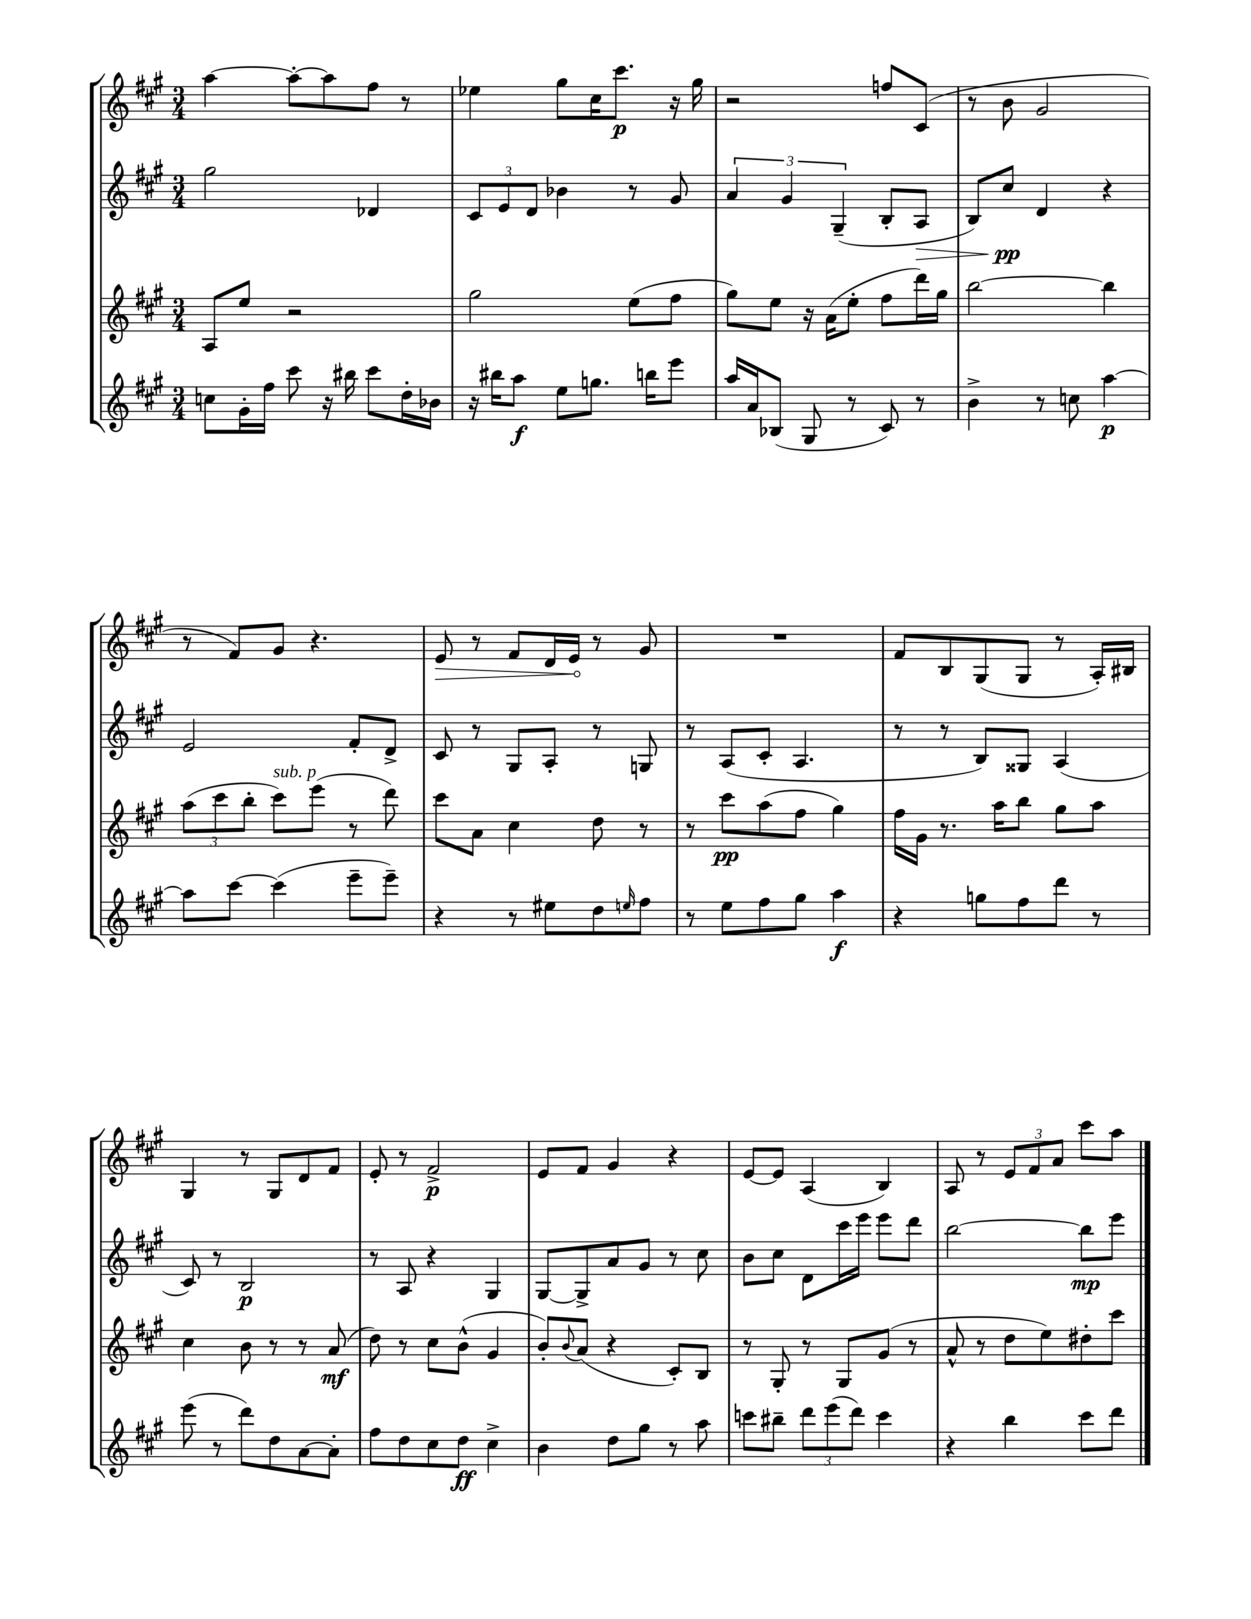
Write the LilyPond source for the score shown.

<<
\new StaffGroup <<
\new Staff = "s0" {
    \clef treble \key a \major \numericTimeSignature \time 3/4
    a''4~ a''8~-. a''8 fis''8 r8 |
    ees''4 gis''8 cis''16 cis'''8.\p r16 gis''16 |
    r2 f''8 cis'8( |
    r8 b'8 gis'2 |
    r8 fis'8) gis'8 r4. |
    \once \override Hairpin.circled-tip = ##t e'8\> r8 fis'8 d'16 e'16\! r8 gis'8 |
    R2. |
    fis'8 b8 gis8( gis8 r8 a16-.) bis16 |
    gis4 r8 gis8 d'8 fis'8 |
    e'8-. r8 fis'2->\p |
    e'8 fis'8 gis'4 r4 |
    e'8~ e'8 a4( b4) |
    a8 r8 \tuplet 3/2 { e'8 fis'8 a'8 } cis'''8 a''8 \bar "|." |
}
\new Staff = "s1" {
    \clef treble \key a \major \numericTimeSignature \time 3/4
    gis''2 des'4 |
    \tuplet 3/2 { cis'8 e'8 d'8 } bes'4 r8 gis'8 |
    \tuplet 3/2 { a'4 gis'4 gis4--( } b8-. a8\> |
    b8) cis''8\pp\! d'4 r4 |
    e'2 fis'8-. d'8-> |
    cis'8 r8 gis8 a8-. r8 g8 |
    r8 a8( cis'8-. a4. |
    r8 r8 b8) gisis8 a4( |
    cis'8) r8 b2\p |
    r8 a8 r4 gis4 |
    gis8~ gis8-> a'8 gis'8 r8 cis''8 |
    b'8 cis''8 d'8 cis'''16 e'''16 e'''8 d'''8 |
    b''2~ b''8\mp e'''8 \bar "|." |
}
\new Staff = "s2" {
    \clef treble \key a \major \numericTimeSignature \time 3/4
    a8 e''8 r2 |
    gis''2 e''8( fis''8 |
    gis''8) e''8 r16 a'16( e''8-. fis''8 d'''16) gis''16 |
    b''2~ b''4 |
    \tuplet 3/2 { a''8( cis'''8 b''8-. } cis'''8^\markup { \italic "sub. p" }) e'''8( r8 d'''8) |
    cis'''8 a'8 cis''4 d''8 r8 |
    r8 cis'''8\pp a''8( fis''8 gis''4) |
    fis''16 gis'16 r8. a''16 b''8 gis''8 a''8 |
    cis''4 b'8 r8 r8 a'8\mf( |
    d''8) r8 cis''8 b'8-^( gis'4 |
    b'8-.) \appoggiatura { b'8 } a'8( r4 cis'8-.) b8 |
    r8 gis8-. r8 gis8 gis'8( r8 |
    a'8-^ r8 d''8 e''8) dis''8-. cis'''8 \bar "|." |
}
\new Staff = "s3" {
    \clef treble \key a \major \numericTimeSignature \time 3/4
    c''8 gis'16-. fis''16 cis'''8 r16 bis''16 cis'''8 d''16-. bes'16 |
    r16 bis''16 a''8\f e''8 g''8. b''16 e'''8 |
    a''16 a'16 bes8( gis8 r8 cis'8) r8 |
    b'4-> r8 c''8 a''4~\p |
    a''8 cis'''8~ cis'''4( e'''8-- e'''8--) |
    r4 r8 eis''8 d''8 \grace { e''16 } fis''8 |
    r8 e''8 fis''8 gis''8 a''4\f |
    r4 g''8 fis''8 d'''8 r8 |
    e'''8( r8 d'''8) d''8 a'8~ a'8-. |
    fis''8 d''8 cis''8 d''8\ff cis''4-> |
    b'4 d''8 gis''8 r8 a''8 |
    c'''8 bis''8-- \tuplet 3/2 { d'''8 e'''8( d'''8) } c'''4 |
    r4 b''4 cis'''8 d'''8 \bar "|." |
}
>>
>>
\layout { \context { \Score \remove "Bar_number_engraver" } }
